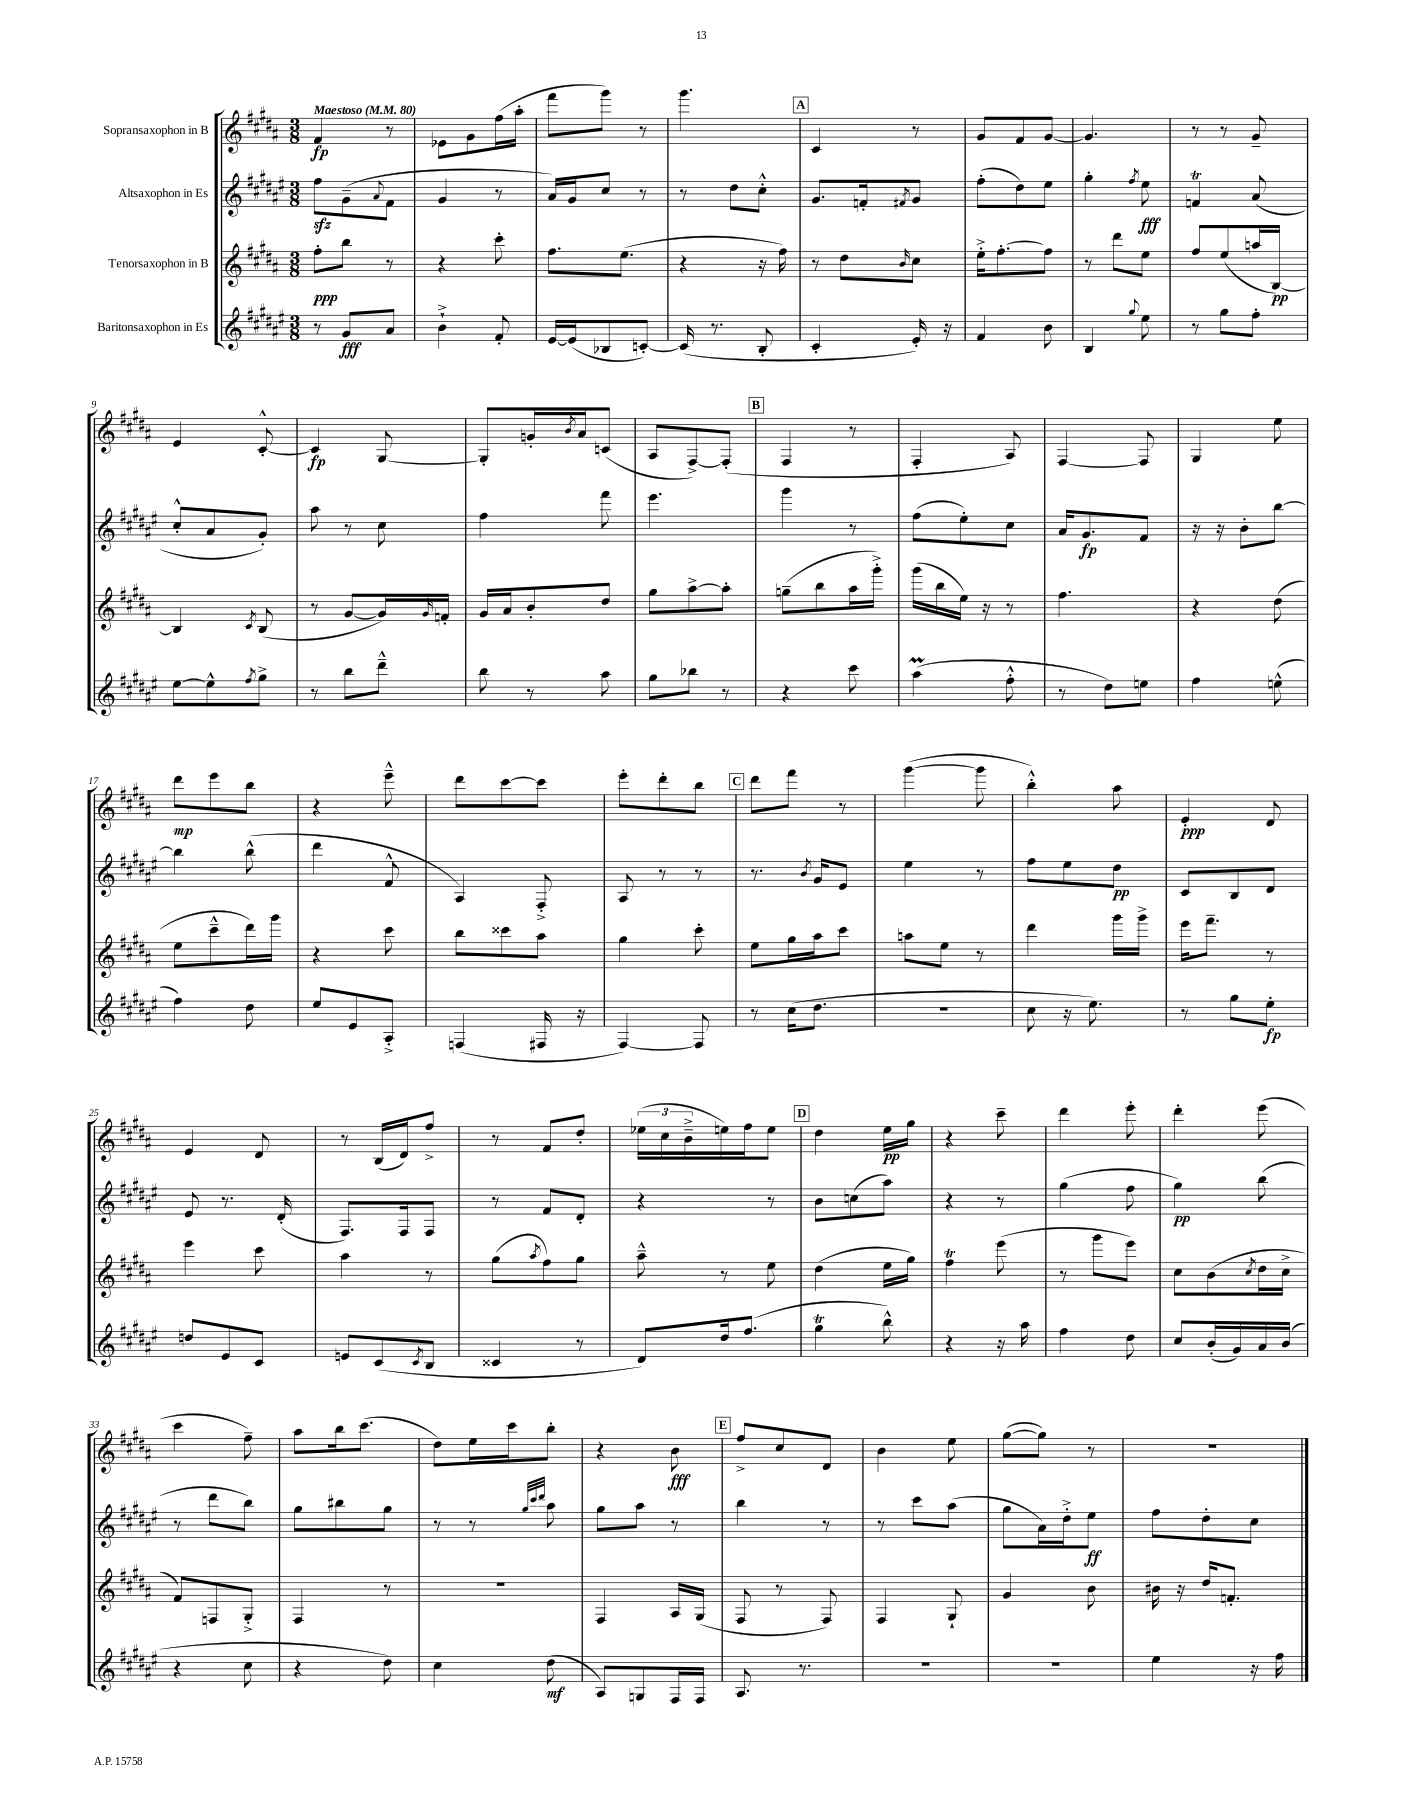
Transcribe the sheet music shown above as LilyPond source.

<<
\new StaffGroup <<
\new Staff = "s0" \with { instrumentName = "Sopransaxophon in B" } {
    \clef treble \key b \major \numericTimeSignature \time 3/8 \tempo "Maestoso" 4 = 80
    fis'4\fp r8 |
    ees'8 gis'8 fis''16( ais''16-. |
    fis'''8 gis'''8) r8 |
    gis'''4. |
    \mark \markup { \box "A" } cis'4 r8 |
    gis'8 fis'8 gis'8~ |
    gis'4. |
    r8 r8 gis'8-- |
    e'4 cis'8~-.-^ |
    cis'4\fp gis8~ |
    gis8-. g'16-. \acciaccatura { b'8 } ais'16 c'8( |
    ais8 fis8~->) fis8-.( |
    \mark \markup { \box "B" } fis4 r8 |
    fis4-. ais8) |
    fis4~ fis8 |
    gis4 e''8 |
    dis'''8\mp e'''8 b''8 |
    r4 e'''8---^ |
    dis'''8 cis'''8~ cis'''8 |
    e'''8-. dis'''8-. b''8 |
    \mark \markup { \box "C" } dis'''8 fis'''8 r8 |
    gis'''4~( gis'''8 |
    b''4-.-^) ais''8 |
    e'4-.\ppp dis'8 |
    e'4 dis'8 |
    r8 b16( dis'16) fis''8-> |
    r8 fis'8 dis''8-. |
    \tuplet 3/2 { ees''16( cis''16 b'16---> } e''16) fis''16 e''8 |
    \mark \markup { \box "D" } dis''4 e''16\pp gis''16 |
    r4 cis'''8-- |
    dis'''4 e'''8-. |
    dis'''4-. e'''8( |
    cis'''4 fis''8--) |
    ais''8 b''16 cis'''8.( |
    dis''8) e''16 cis'''16 b''8-. |
    r4 b'8\fff |
    \mark \markup { \box "E" } fis''8-> cis''8 dis'8 |
    b'4 e''8 |
    gis''8~( gis''8) r8 |
    R4. \bar "|." |
}
\new Staff = "s1" \with { instrumentName = "Altsaxophon in Es" } {
    \clef treble \key fis \major \numericTimeSignature \time 3/8
    fis''8\sfz gis'8--( \appoggiatura { ais'8 } fis'8 |
    gis'4 r8 |
    ais'16) gis'16 cis''8 r8 |
    r8 dis''8 cis''8-.-^ |
    \mark \markup { \box "A" } gis'8. f'16-. \acciaccatura { fis'8 } gis'8 |
    fis''8-.( dis''8) eis''8 |
    gis''4-. \acciaccatura { fis''8 } eis''8\fff |
    f'4\trill ais'8( |
    cis''8-.-^ ais'8 gis'8-.) |
    ais''8 r8 cis''8 |
    fis''4 fis'''8 |
    eis'''4. |
    \mark \markup { \box "B" } gis'''4 r8 |
    fis''8( eis''8-.) cis''8 |
    ais'16 gis'8.\fp fis'8 |
    r16 r16 b'8-. b''8~ |
    b''4 b''8-^( |
    dis'''4 fis'8-^ |
    ais4) fis8-.-> |
    ais8 r8 r8 |
    \mark \markup { \box "C" } r8. \acciaccatura { b'8 } gis'16 eis'8 |
    eis''4 r8 |
    fis''8 eis''8 dis''8\pp |
    cis'8 b8 dis'8 |
    eis'8 r8. dis'16-.( |
    fis8.) fis16 fis8 |
    r8 fis'8 dis'8-. |
    r4 r8 |
    \mark \markup { \box "D" } b'8 c''8( ais''8) |
    r4 r8 |
    gis''4( fis''8 |
    gis''4\pp) b''8( |
    r8 dis'''8 b''8) |
    gis''8 bis''8 gis''8 |
    r8 r8 \grace { gis''32 cis'''32 dis'''32 } ais''8 |
    gis''8 ais''8 r8 |
    \mark \markup { \box "E" } b''4 r8 |
    r8 cis'''8 ais''8( |
    gis''8 ais'16) dis''16-.-> eis''8\ff |
    fis''8 dis''8-. cis''8 \bar "|." |
}
\new Staff = "s2" \with { instrumentName = "Tenorsaxophon in B" } {
    \clef treble \key b \major \numericTimeSignature \time 3/8
    fis''8-.\ppp b''8 r8 |
    r4 cis'''8-. |
    fis''8. e''8.( |
    r4 r16 fis''16) |
    \mark \markup { \box "A" } r8 dis''8 \grace { b'16 } cis''8 |
    e''16-.-> fis''8.~-. fis''8 |
    r8 dis'''8 e''8 |
    fis''8 e''8( a''16 b16~\pp) |
    b4 \acciaccatura { cis'8 } b8( |
    r8 gis'8~ gis'16) \grace { gis'16 } f'16-. |
    gis'16 ais'16 b'8-. dis''8 |
    gis''8 ais''8~-> ais''8-. |
    \mark \markup { \box "B" } g''8--( b''8 ais''16 gis'''16-.->) |
    gis'''16( b''16 e''16) r16 r8 |
    fis''4. |
    r4 dis''8( |
    e''8 cis'''8---^ dis'''16) gis'''16 |
    r4 cis'''8 |
    b''8 cisis'''8 ais''8 |
    gis''4 cis'''8-. |
    \mark \markup { \box "C" } e''8 gis''16 ais''16 cis'''8 |
    a''8 e''8 r8 |
    dis'''4 gis'''16 gis'''16-> |
    e'''16 fis'''8.-- r8 |
    e'''4 cis'''8 |
    ais''4 r8 |
    gis''8( \acciaccatura { ais''8 } fis''8) gis''8 |
    ais''8---^ r8 e''8 |
    \mark \markup { \box "D" } dis''4( e''16 gis''16) |
    fis''4\trill e'''8( |
    r8 gis'''8 e'''8) |
    cis''8 b'8( \acciaccatura { cis''8 } dis''16 cis''16-> |
    fis'8) f8 gis8-.-> |
    fis4 r8 |
    R4. |
    fis4 ais16 gis16( |
    \mark \markup { \box "E" } fis8 r8 fis8) |
    fis4 gis8-! |
    gis'4 b'8 |
    bis'16 r16 dis''16 f'8.-. \bar "|." |
}
\new Staff = "s3" \with { instrumentName = "Baritonsaxophon in Es" } {
    \clef treble \key fis \major \numericTimeSignature \time 3/8
    r8 gis'8\fff ais'8 |
    b'4-!-> fis'8-. |
    eis'16~ eis'16( bes8 c'8~-.) |
    c'16( r8. b8-. |
    \mark \markup { \box "A" } cis'4-. eis'16-.) r16 |
    fis'4 b'8 |
    b4 \appoggiatura { gis''8 } eis''8 |
    r8 gis''8 fis''8-. |
    eis''8~ eis''8-^ \acciaccatura { fis''8 } gis''8-> |
    r8 b''8 dis'''8---^ |
    b''8 r8 ais''8 |
    gis''8 bes''8 r8 |
    \mark \markup { \box "B" } r4 cis'''8 |
    ais''4\prall( fis''8-.-^ |
    r8 dis''8) e''8 |
    fis''4 e''8-^( |
    fis''4) dis''8 |
    eis''8 eis'8 ais8-.-> |
    f4( fis16 r16 |
    fis4~) fis8 |
    \mark \markup { \box "C" } r8 cis''16( dis''8. |
    R4. |
    cis''8 r16 eis''8.) |
    r8 gis''8 eis''8-.\fp |
    d''8 eis'8 cis'8 |
    e'8 cis'8( \acciaccatura { cis'8 } b8 |
    cisis'4 r8 |
    dis'8) dis''16 fis''8.( |
    \mark \markup { \box "D" } gis''4\trill b''8-^) |
    r4 r16 ais''16 |
    fis''4 dis''8 |
    cis''8 b'16-.( gis'16) ais'16 b'16( |
    r4 cis''8 |
    r4 dis''8) |
    cis''4 dis''8\mf( |
    ais8) g8 fis16 fis16 |
    \mark \markup { \box "E" } ais8. r8. |
    R4. |
    R4. |
    eis''4 r16 fis''16 \bar "|." |
}
>>
>>
